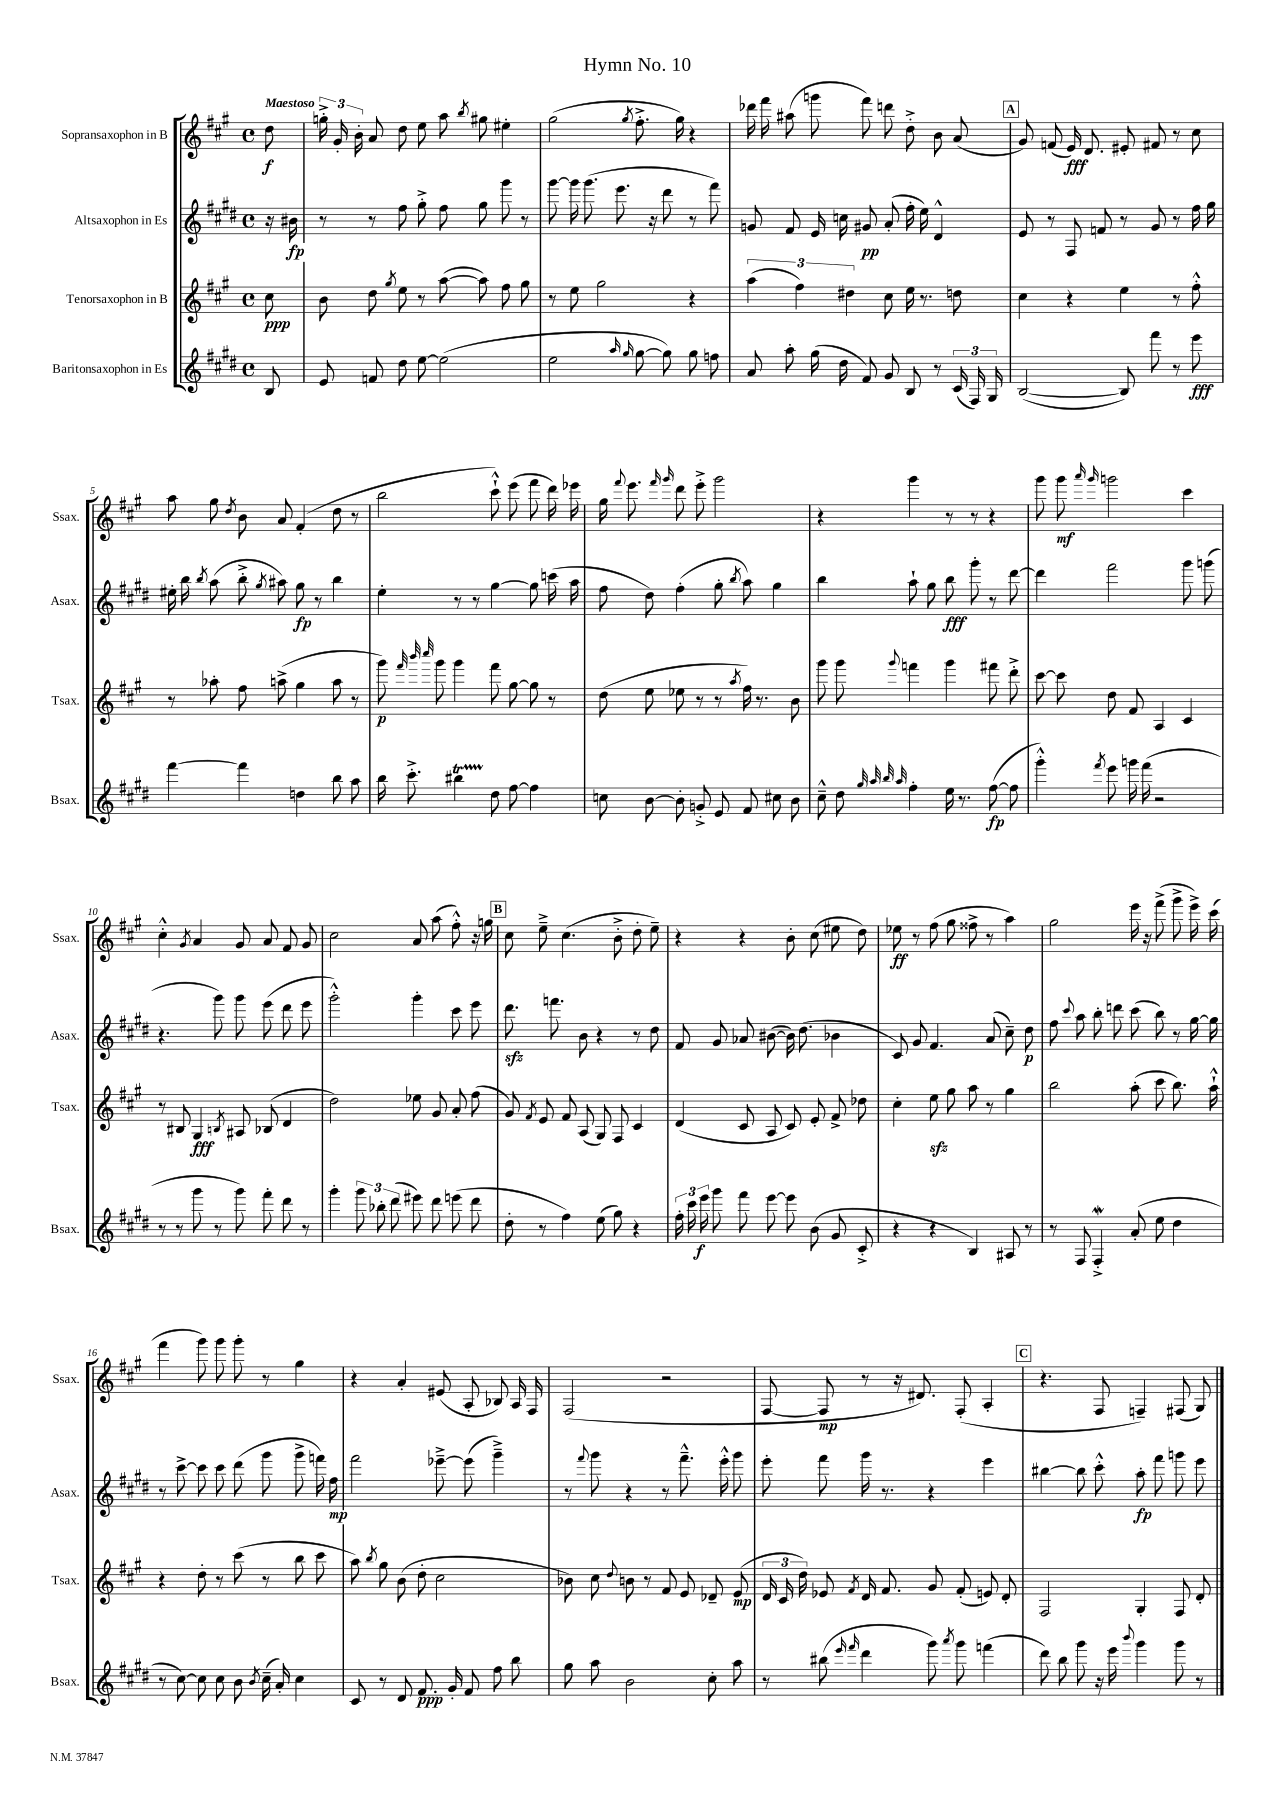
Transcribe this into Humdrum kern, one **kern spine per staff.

**kern	**kern	**kern	**kern
*staff4	*staff3	*staff2	*staff1
*clefG2	*clefG2	*clefG2	*clefG2
*k[f#c#g#d#]	*k[f#c#g#]	*k[f#c#g#d#]	*k[f#c#g#]
*M4/4	*M4/4	*M4/4	*M4/4
*met(c)	*met(c)	*met(c)	*met(c)
8B	8cc#	16r	8dd
.	.	16b#	.
=	=	=	=
8e	8b	8r	24gg'^
.	.	.	24g#'
.	.	.	24b'
8f	8dd	8r	8a
.	8qgg#	.	.
8dd#	8ee	8ff#	8dd
[8ee	8r	8gg#'^	8ee
(2ee]	([8aa	8ff#	8aa
.	.	.	8qbb
.	8aa])	8gg#	8gg#
.	8ff#	8ggg#	4ee#'
.	8gg#	8r	.
=	=	=	=
2ee	8r	[8ggg#	(2gg#
.	8ee	16ggg#]	.
.	.	(8.ggg#	.
.	2gg#	.	.
.	.	8.eee	.
16qqaa	.	.	.
16qqgg#	.	.	8qgg#
[8gg#	.	.	8.ff#'^
.	.	16r	.
8gg#])	.	8ddd#	.
.	.	.	16gg#)
8gg#	4r	8r	4r
8ff	.	8fff#)	.
=	=	=	=
8a	(6aa	8g	16ddd-
.	.	.	16fff#
8aa'	.	8f#	(8aa#
.	6ff#)	.	.
(16gg#	.	16e	8ggg
16dd#	.	16cc	.
.	6dd#	.	.
8f#)	.	8g#	8fff#)
8g#	8cc#	(8a'	8ddd
8B	16ee	16ff#'	8dd'^
.	8.r	16ee)	.
8r	.	4d#^^	8b
(24c#	8dd	.	(8a
24F#)	.	.	.
24G#	.	.	.
=	=	=	=
([2B	4cc#	8e	8g#)
.	.	8r	(8f
.	4r	8F#	16e)
.	.	.	8.d
.	.	8f	.
8B])	4ee	8r	8e#'
8fff#	.	8g#	8f#
8r	8r	8r	8r
8eee	8ff#'^^	16ff#	8cc#
.	.	16gg#	.
=	=	=	=
[4fff#	8r	16ee#'	8aa
.	.	16bb	.
.	.	8qbb	.
.	8aa-'	(8aa	8gg#
.	.	.	8qdd
4fff#]	8ff#	8bb'^	8b
.	.	8qgg#	.
.	(8aa^	8aa#)	8a
4dd	4gg#	8gg#	(4f#'
.	.	8r	.
8bb	8aa	4bb	8dd
8aa	8r	.	8r
=	=	=	=
16bb	8ggg#)	4ee'	2bb
8.ccc#'^	.	.	.
.	32qqfff#	.	.
.	32qqbbb	.	.
.	32qqcccc#	.	.
.	8ggg#	.	.
4bb#	4ggg#	8r	.
.	.	8r	.
8dd#	8fff#	[4gg#	8ccc#`^^)
[8ff#	[8gg#	.	(8eee
4ff#]	8gg#]	8gg#]	8fff#
.	8r	(16ccc	16ddd)
.	.	16aa	16eee-
=	=	=	=
8cc	(8dd	8ff#	16gg#
.	.	.	8qqfff#
.	.	.	8.eee
[8b	8ee	8dd#)	.
.	.	.	16qqfff#
.	.	.	16qqggg#
8b']	8ee-	(4ff#'	8ddd
8g'^	8r	.	8eee'^
8e	8r	8gg#'	2ggg#
.	8qaa	8qbb	.
8f#	16ff#)	8aa)	.
.	8.r	.	.
8cc#	.	4gg#	.
8b	8b	.	.
=	=	=	=
8cc#~^^	8ggg#	4bb	4r
8dd#	8ggg#	.	.
32qqgg#	.	.	.
32qqaa	.	.	.
32qqbb	.	.	.
32qqaa	8qqggg#	.	.
4ff#'	4fff	8aa`	4ggg#
.	.	8gg#	.
16ee	4ggg#	8bb	8r
8.r	.	.	.
.	.	8ggg#'	8r
([8ff#	8fff#	8r	4r
8ff#]	8ddd'^	[8ddd#	.
=	=	=	=
4ggg#'^^)	[8ccc#	4ddd#]	8ggg#
.	8ccc#]	.	8ggg#
.	.	.	16qqaaa
8qfff#	.	.	16qqggg#
8eee	8dd	2fff#	2ggg
16ggg	8f#	.	.
(16fff#	.	.	.
2r	4A	.	.
.	4c#	8ggg#	4ccc#
.	.	(8ggg	.
=	=	=	=
8r	8r	4.r	4cc#'^^
8r	8B#	.	.
.	.	.	8qg#
8ggg#	4G#	.	4a
8r	.	8ggg#)	.
.	8qB	.	.
8ggg#)	8A#	8ggg#	8g#
8fff#'	(8B-	(8eee	8a
8ddd#	4d	8ddd#	8f#
8r	.	8eee	8g#
=	=	=	=
4ggg#'	2dd)	2ggg#'^^)	2cc#
12ggg#	.	.	.
12bb-'	.	.	.
(12ddd#	.	.	.
8eee#)	8ee-	4ggg#'	8a
8ddd#	8g#	.	(8aa
(8eee	8a'	8ccc#	8ff#'^^)
8ddd#	(8ff#	8eee	16r
.	.	.	16gg
=	=	=	=
8dd#'	8g#)	8.ddd#	8cc#
.	8qf#	.	.
8r	8e	.	8ee~^
.	.	8.fff	.
4ff#)	8f#	.	(4.cc#
.	(8A	8b	.
(8ee	8G#)	4r	.
8gg#)	8F#	.	8b'^
4r	4c#	8r	8dd'
.	.	8dd#	8ee~)
=	=	=	=
24ff#'	(4d	8f#	4r
24ccc#	.	.	.
24eee	.	.	.
8ggg#	.	8g#	.
8fff#	8c#	8a-	4r
[8eee	8A	([8b#	.
8eee]	8c#)	16b#])	8b'
.	.	(8.dd#	.
(8b	8e'	.	(8cc#
8g#	8f#^	4b-	8ee#
8c#'^	8dd-	.	8dd)
=	=	=	=
4r	4cc#'	8c#)	8ee-
.	.	8g#	8r
4r	8ee	4.f#	(8ff#
.	8gg#	.	8gg#
4B)	8aa	.	8ff##^
.	8r	(8a	8r
8A#	4gg#	8cc#~)	4aa)
8r	.	8dd#	.
=	=	=	=
8r	2bb	8ff#	2gg#
.	.	8qqccc#	.
8F#	.	8aa	.
4F#'^	.	8bb'	.
.	.	8ddd	.
(8a'	(8aa'	(8ccc#	16eee
.	.	.	16r
8ee	8ccc#	8bb)	(8fff#^
4dd#	8.bb)	8r	8ggg#^
.	.	[16gg#	16eee^)
.	16aa`^^	16gg#]	(16ccc#
=	=	=	=
8r	4r	8r	4fff#
[8cc#)	.	[8ccc#^	.
8cc#]	8dd'	8ccc#]	8ggg#)
8cc#	8r	8ccc#	8ggg#
8b	(8ccc#	(8ddd#	8ggg#'
8qb	.	.	.
(16cc#~	8r	8ggg#	8r
16a')	.	.	.
4cc#	8bb	8ggg#^	4gg#
.	8ccc#	16fff)	.
.	.	16ff#	.
=	=	=	=
8c#	8aa)	2fff#	4r
.	8qbb	.	.
8r	8gg#	.	.
8d#	(8b	.	4a'
8.f#	8dd'	.	.
.	2cc#	[8eee-~^	(8e#
16g#'	.	.	.
8f#	.	(8eee-]	8A'
8ff#	.	4ggg#~^)	8B-)
8bb	.	.	16A
.	.	.	16F#
=	=	=	=
8gg#	8b-)	8r	(2F#
.	.	8qqfff#	.
8aa	8cc#	8ggg#	.
.	8qqdd	.	.
2b	8b	4r	.
.	8r	.	.
.	8f#	8r	2r
.	8e	8.fff#~^^	.
8cc#'	8d-~	.	.
.	.	16eee'^^	.
8aa	(8e	8ggg#	.
=	=	=	=
8r	24d	8eee'	[8F#
.	24c#	.	.
.	24dd)	.	.
(8bb#	8e-	8fff#	8F#]
16qqeee	.	.	.
16qqfff#	8qf#	.	.
4ddd#	16d	16ggg#	8r
.	8.f#	8.r	.
.	.	.	16r
.	.	.	8.d#)
8ggg#)	8g#	4r	.
8qaaa	.	.	.
8ggg#	(8f#'	.	(8F#'
(4fff	8e)	4eee	4A'
.	8d'	.	.
=	=	=	=
8ddd#)	2F#	[4bb#	4.r
8bb	.	.	.
8ggg#	.	8bb#]	.
16r	.	8ccc#'^^	8F#
16eee	.	.	.
8qqbbb	.	.	.
4ggg#	4G#'	8aa'	4F~)
.	.	8fff#	.
8ggg#	8F#	8ggg	(8F#
8r	8d'	8eee	8G#)
==	==	==	==
*-	*-	*-	*-
